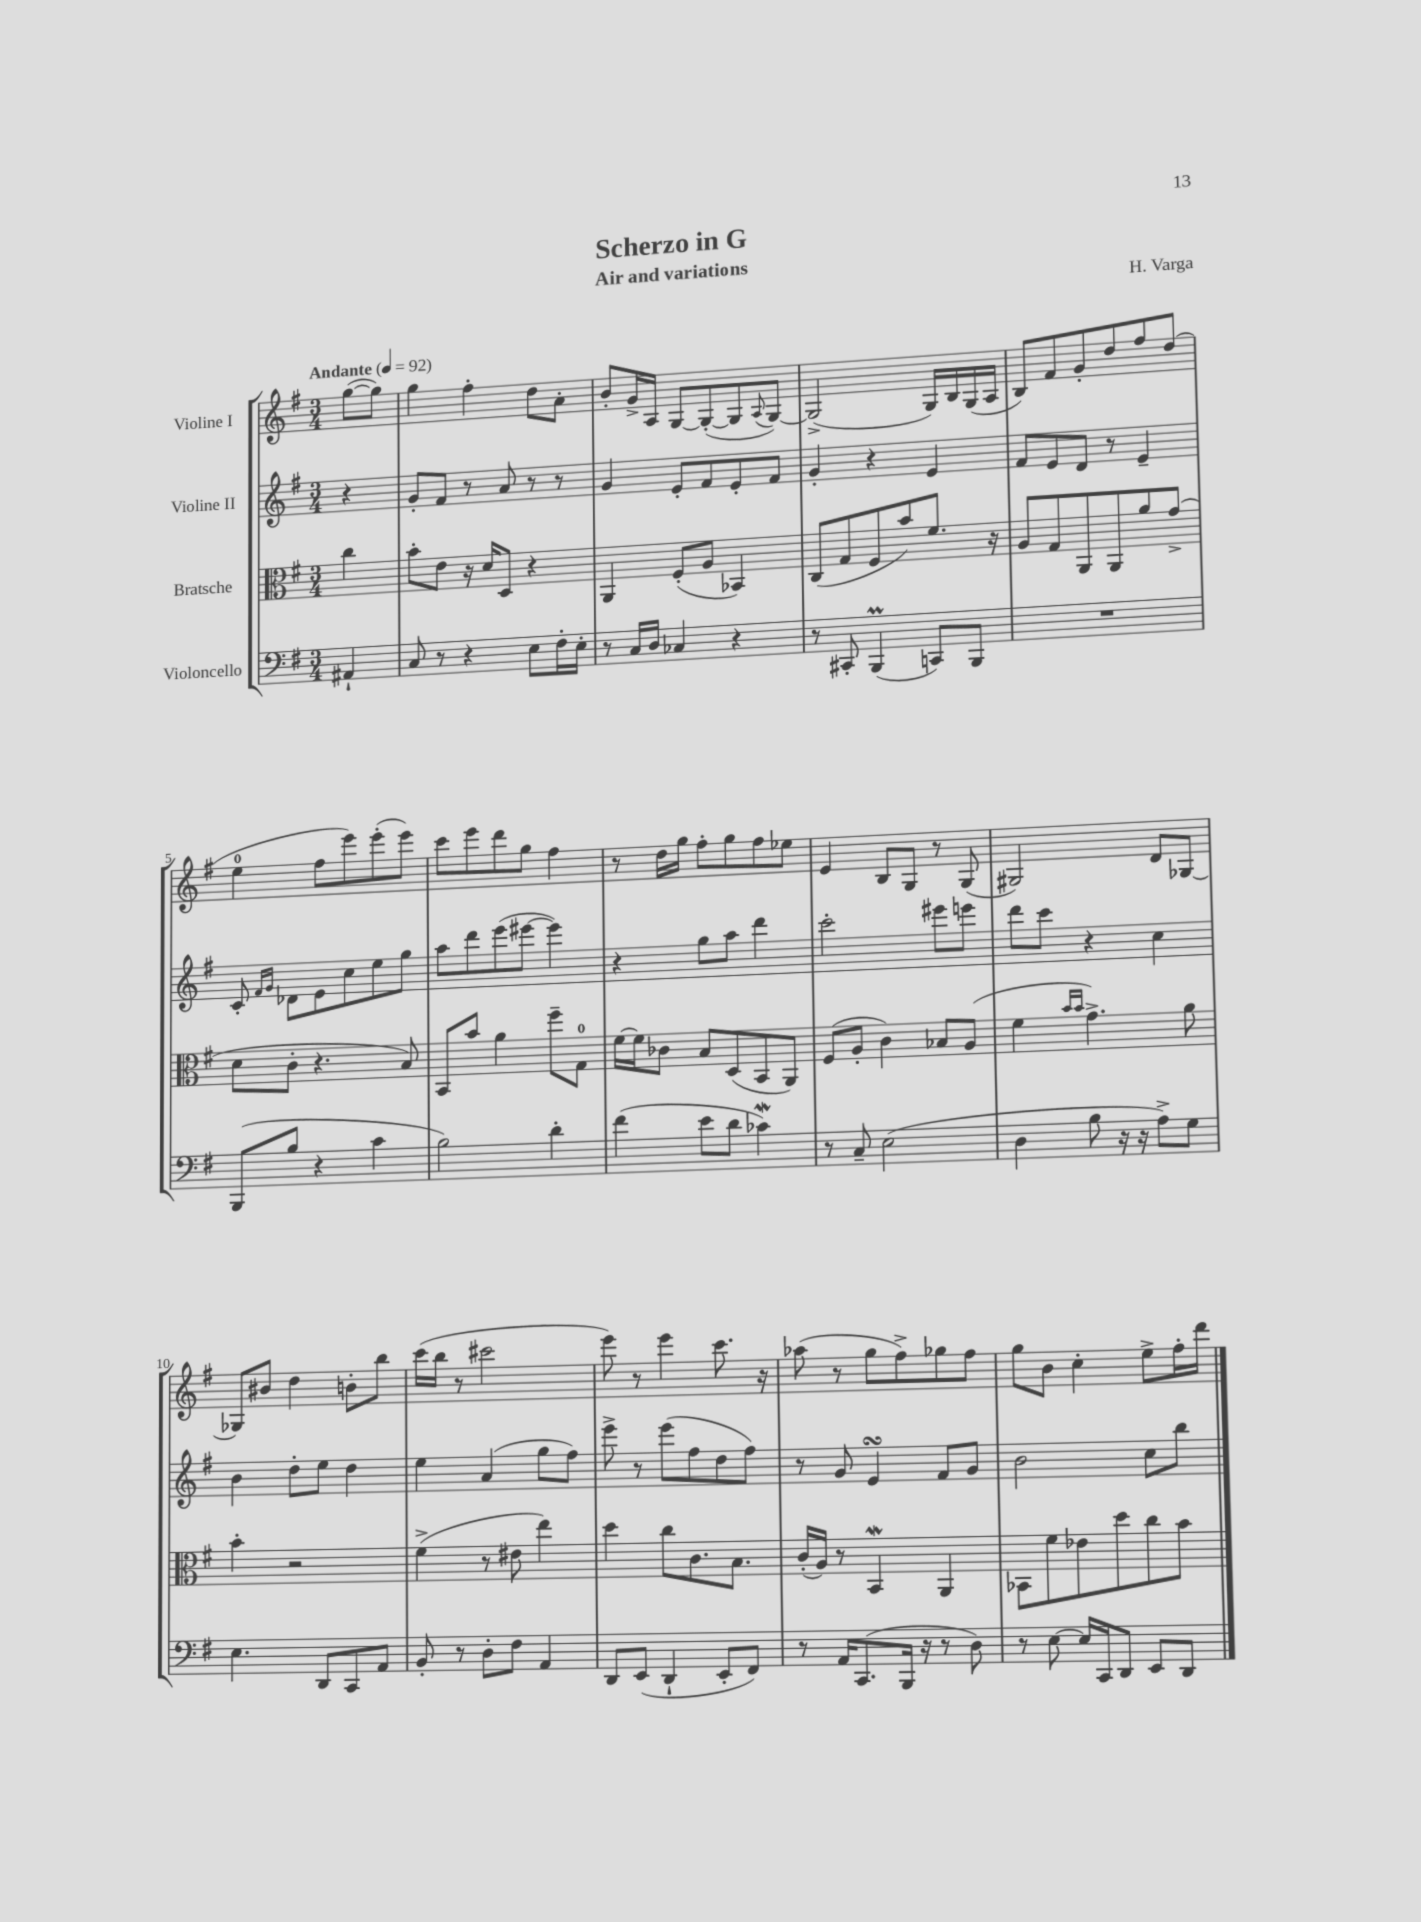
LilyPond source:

\header { title = "Scherzo in G" composer = "H. Varga" subtitle = "Air and variations" }
<<
\new StaffGroup <<
\new Staff = "s0" \with { instrumentName = "Violine I" } {
    \clef treble \key g \major \numericTimeSignature \time 3/4 \partial 4 \tempo "Andante" 4 = 92
    g''8~( g''8) |
    g''4 fis''4-. d''8 a'8-. |
    b'8-. g'16-> a16 g8~ g8~-.( g8 \appoggiatura { a8 } g8~) |
    g2->( g16) b16 g16( a16 |
    b8) fis'8 g'8-. d''8 fis''8 d''8( |
    e''4-0 fis''8 e'''8) e'''8-.( e'''8) |
    c'''8 e'''8 d'''8 g''8 fis''4 |
    r8 d''16 g''16 fis''8-. g''8 fis''8 ees''8 |
    e'4 b8 g8 r8 g8( |
    gis2) d'8 ges8~ |
    ges8 bis'8 d''4 b'8-. b''8 |
    c'''16( b''16 r8 cis'''2 |
    e'''8) r8 e'''4 c'''8. r16 |
    aes''8( r8 g''8 fis''8->) ges''8 fis''8 |
    g''8 b'8 c''4-. e''8-> fis''16-. d'''16 \bar "|." |
}
\new Staff = "s1" \with { instrumentName = "Violine II" } {
    \clef treble \key g \major \numericTimeSignature \time 3/4 \partial 4
    r4 |
    g'8-. fis'8 r8 a'8 r8 r8 |
    g'4 e'8-. fis'8 e'8-. fis'8 |
    g'4-. r4 e'4 |
    fis'8 e'8 d'8 r8 e'4-- |
    c'8-. \grace { fis'16 g'16 } des'8 e'8 c''8 e''8 g''8 |
    a''8 d'''8 e'''8( eis'''8~ eis'''4) |
    r4 g''8 a''8 d'''4 |
    c'''2-. eis'''8 e'''8 |
    d'''8 c'''8 r4 c''4 |
    b'4 d''8-. e''8 d''4 |
    e''4 a'4( g''8 fis''8) |
    e'''8-> r8 e'''8( fis''8 d''8 fis''8) |
    r8 g'8 e'4\turn fis'8 g'8 |
    b'2 c''8 b''8 \bar "|." |
}
\new Staff = "s2" \with { instrumentName = "Bratsche" } {
    \clef alto \key g \major \numericTimeSignature \time 3/4 \partial 4
    c''4 |
    b'8-. e'8 r16 d'16 d8 r4 |
    a,4 fis8-.( a8 bes,4) |
    c8( g8 fis8 b'8) fis'8. r16 |
    a8 g8 a,8 a,8 a'8 g'8->( |
    d'8 c'8-. r4. b8) |
    b,8 b'8 a'4 fis''8-- g8-0 |
    fis'16~ fis'16 ces'8 b8 d8( b,8 a,8) |
    fis8( a8-. c'4) bes8 a8( |
    fis'4 \grace { b'16 b'16 } g'4.->) a'8 |
    b'4-. r2 |
    fis'4->( r8 eis'8 e''4) |
    d''4 c''8 c'8. b8. |
    c'16-.( a16) r8 b,4\mordent a,4 |
    bes,8 fis'8 ees'8 d''8 c''8 b'8 \bar "|." |
}
\new Staff = "s3" \with { instrumentName = "Violoncello" } {
    \clef bass \key g \major \numericTimeSignature \time 3/4 \partial 4
    ais,4-! |
    c8 r8 r4 e8 fis16-. e16-. |
    r8 c16 d16 ces4 r4 |
    r8 cis,8-. b,,4\prall( c,8) b,,8 |
    R2. |
    b,,8( b8 r4 c'4 |
    b2) d'4-. |
    fis'4( e'8 d'8 ces'4\mordent) |
    r8 c8-- e2( |
    d4 b8 r16 r16 a8->) g8 |
    e4. d,8 c,8 a,8 |
    b,8-. r8 d8-. fis8 a,4 |
    d,8 e,8( d,4-! e,8-. fis,8) |
    r8 a,16 c,8.( b,,16 r16 r8 d8) |
    r8 e8~ e16 c,16 d,8 e,8 d,8 \bar "|." |
}
>>
>>
